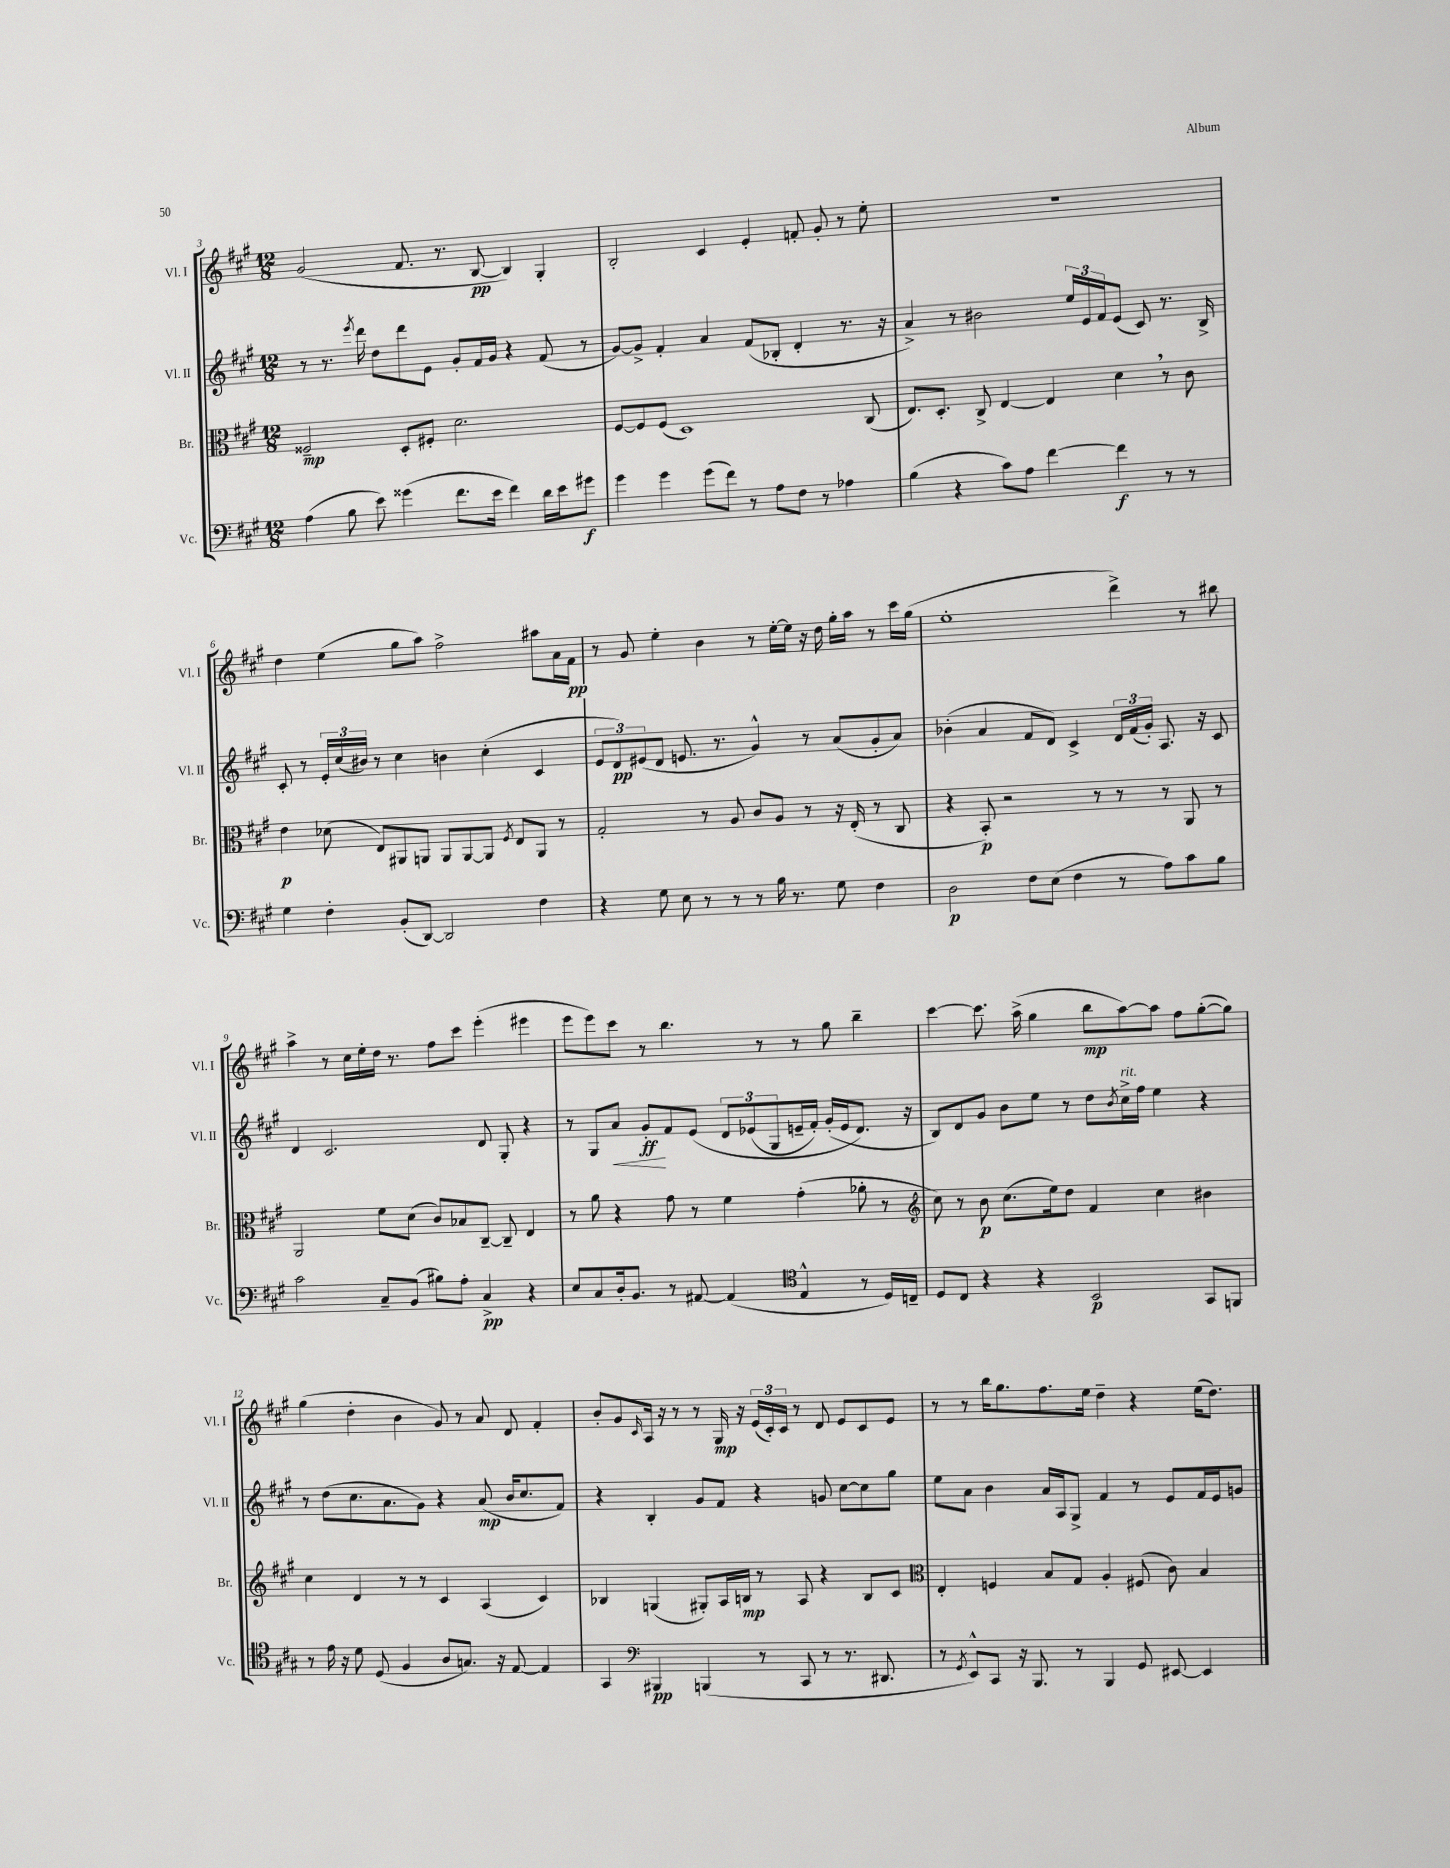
<<
\new StaffGroup <<
\new Staff = "s0" \with { instrumentName = "Vl. I" shortInstrumentName = "Vl. I" } {
    \clef treble \key a \major \numericTimeSignature \time 12/8
    gis'2( fis'8. r8. b8~\pp b4) gis4-. |
    b2-. cis'4 e'4-. f'8-. gis'8-. r8 e''8-. |
    R1. |
    d''4 e''4( gis''8 a''8) fis''2-> ais''8 a'16 fis'16\pp |
    r8 gis'8 e''4-. b'4 r8 e''16~-. e''16 r16 d''16 gis''16-. a''16 r8 cis'''16 gis''16( |
    e''1-. d'''4->) r8 bis''8 |
    a''4-> r8 cis''16 e''16-. d''16 r8. fis''8 cis'''8 e'''4-.( eis'''4 |
    e'''8 e'''8) cis'''8 r8 b''4. r8 r8 gis''8 b''4-- |
    cis'''4~ cis'''8. a''16->( gis''4 b''8\mp a''8~) a''8 fis''8 gis''8~-.( gis''8) |
    gis''4( d''4-. b'4 gis'8) r8 a'8 d'8 fis'4-. |
    b'8-. gis'8 \grace { cis'16 } a16 r16 r8 r8 gis16\mp r16 \tuplet 3/2 { e'16( cis'16-.) cis'16 } r8 d'8 e'8 cis'8 e'8 |
    r8 r8 b''16 gis''8. fis''8. e''16 d''4-- r4 e''16( d''8.) \bar "|." |
}
\new Staff = "s1" \with { instrumentName = "Vl. II" shortInstrumentName = "Vl. II" } {
    \clef treble \key a \major \numericTimeSignature \time 12/8
    r8 r8. \acciaccatura { e'''8 } d'''16 d''8 d'''8 e'8 gis'8-. fis'16 gis'16 r4 fis'8( r8 |
    gis'8~) gis'8-> fis'4-. a'4 fis'8( bes8-. d'4-. r8. r16 |
    a'4->) r8 bis'2 \tuplet 3/2 { e''16 e'16 fis'16 } e'8( cis'8) r8. b16-> |
    cis'8-. r8 \tuplet 3/2 { e'16-. cis''16( bis'16) } r8 cis''4 b'4 cis''4-.( cis'4 |
    \tuplet 3/2 { e'8 d'8\pp) eis'8( } d'8 e'8. r8. gis'4-^) r8 a'8( gis'8-. a'8) |
    bes'4-.( a'4 fis'8 d'8) cis'4-> \tuplet 3/2 { d'16 fis'16( gis'16-.) } a8. r16 cis'8 |
    d'4 cis'2. d'8 gis8-. r4 |
    r8 gis8 a'8\< gis'8-.\ff\! fis'8 e'8\( \tuplet 3/2 { d'8 ees'8( gis8 } e'16-- fis'16-.) gis'16-.( e'16 d'8.\) r16 |
    b8) d'8 gis'8 b'8 e''8 r8 d''8 \acciaccatura { b'8 } cis''16->^\markup { \italic "rit." } fis''16 e''4 r4 |
    r8 d''8( cis''8. a'8. gis'8) r4 a'8\mp( b'16 cis''8. fis'8) |
    r4 b4-. gis'8 fis'8 r4 g'8 cis''8~ cis''8 gis''8 |
    e''8 a'8 b'4 a'16 a16 gis8-> fis'4 r8 e'8 fis'16 e'16 g'8 \bar "|." |
}
\new Staff = "s2" \with { instrumentName = "Br." shortInstrumentName = "Br." } {
    \clef alto \key a \major \numericTimeSignature \time 12/8
    fisis2--\mp d8-. fis8-. d'2. |
    fis8~ fis8 fis8( d1) cis8( |
    e8.) d8.-. cis8-> e4~ e4 d'4 \breathe r8 cis'8 |
    e'4\p des'8( e8) ais,8 a,8 a,8 a,8~ a,8 \acciaccatura { fis8 } e8 a,8 r8 |
    gis2-. r8 a8 cis'8 a8 r8 r16 e16-.( r8 cis8 |
    r4 b,8-.\p) r2 r8 r8 r8 a,8 r8 |
    a,2 fis'8 d'8( cis'8) bes8 cis8~-- cis8-- e4 |
    r8 a'8 r4 gis'8 r8 fis'4 gis'4-.( aes'8-. r8 |
    \clef treble cis''8) r8 b'8\p cis''8.( e''16) d''8 fis'4 cis''4 bis'4 |
    cis''4 d'4 r8 r8 cis'4 a4( cis'4) |
    bes4 g4( gis8-.) a16 b16\mp r8 a8 r4 b8 cis'8 |
    \clef alto e4-. f4 b8 gis8 a4-. fis8( cis'8) b4 \bar "|." |
}
\new Staff = "s3" \with { instrumentName = "Vc." shortInstrumentName = "Vc." } {
    \clef bass \key a \major \numericTimeSignature \time 12/8
    a4( b8 e'8) gisis'4( fis'8. e'16 fis'4) d'16 e'16 gis'8\f |
    gis'4 gis'4 gis'8( fis'8) r8 a8 fis8 r8 aes4 |
    b4( r4 cis'8) a8 fis'4~ fis'4\f r8 r8 |
    gis4 fis4-. b,8-.( d,8~) d,2 fis4 |
    r4 gis8 e8 r8 r8 r8 b16 r8. gis8 fis4 |
    d2\p fis8 e8( fis4 r8 a8) cis'8 b8 |
    cis'2 cis8-- b,8( bis8) a8-. cis4->\pp r4 |
    e8 cis8 d16-. b,8. r8 ais,8~ ais,4( \clef tenor e4-^ r8 d16) c16-- |
    d8 cis8 r4 r4 b,2\p gis,8 f,8 |
    r8 e'16 r16 d'8 d8( fis4 a8 g8.) r16 e8~ e4 |
    gis,4 \clef bass bis,,4\pp b,,4( r8 cis,8 r8 r8. dis,8. |
    r8 \acciaccatura { gis,8 } e,8-^) cis,8 r16 b,,8. r8 b,,4 gis,8 eis,8~ eis,4 \bar "|." |
}
>>
>>
\layout { \context { \Score currentBarNumber = #3 } }
